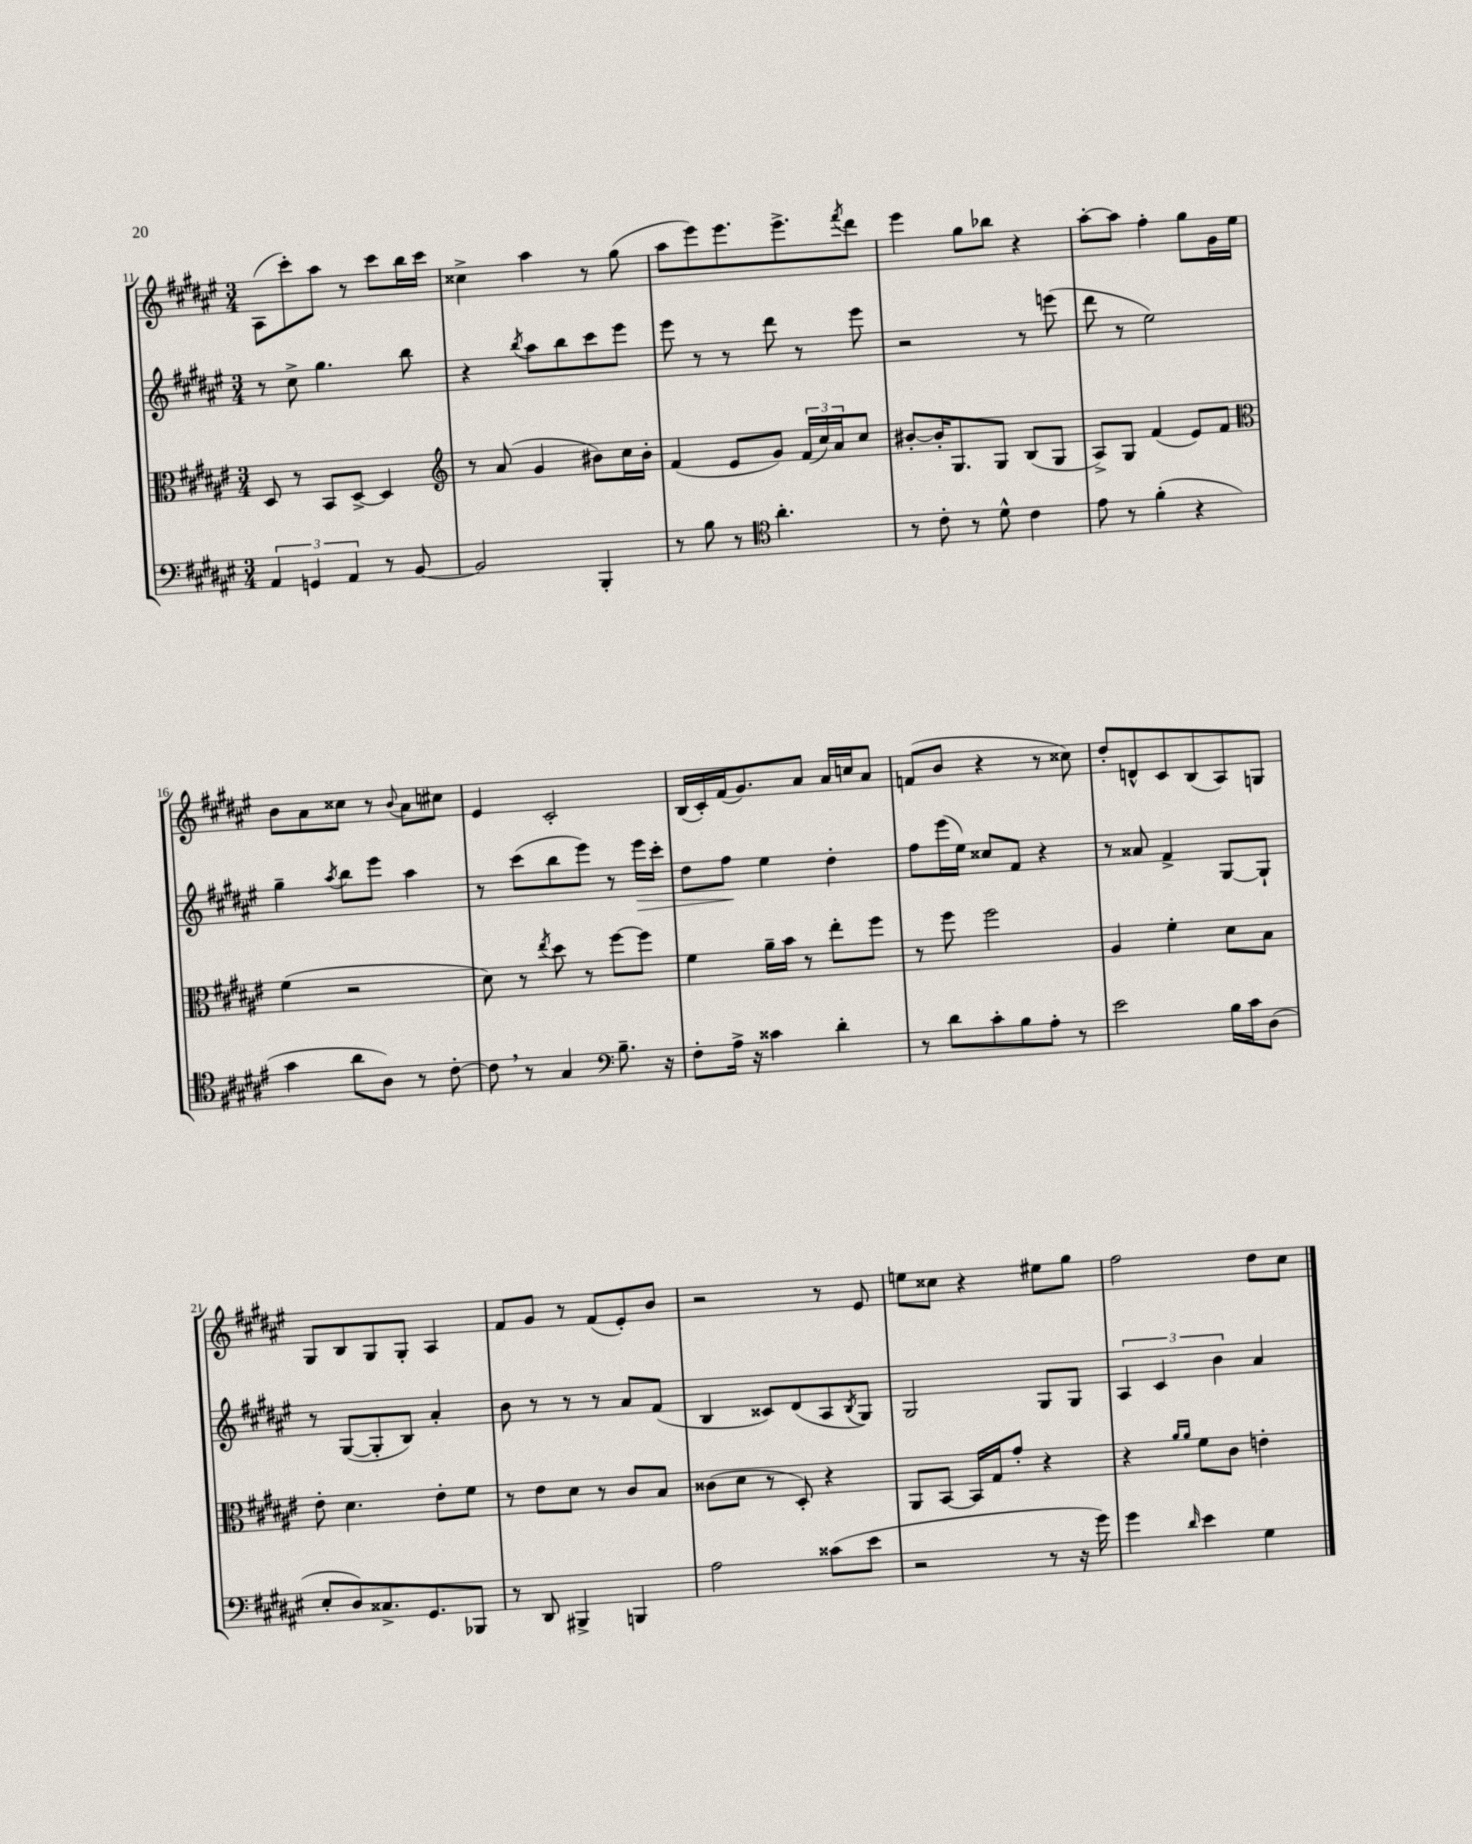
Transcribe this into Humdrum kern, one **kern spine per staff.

**kern	**kern	**kern	**dynam	**kern
*part4	*part3	*part2	*part2	*part1
*staff4	*staff3	*staff2	*staff2	*staff1
*clefF4	*clefC3	*clefG2	*	*clefG2
*k[f#c#g#d#a#e#]	*k[f#c#g#d#a#e#]	*k[f#c#g#d#a#e#]	*	*k[f#c#g#d#a#e#]
*M3/4	*M3/4	*M3/4	*	*M3/4
=11	=11	=11	=11	=11
6AA#/	8D#/	8r	.	(8A#\L
.	8r	8cc#^\	.	8ccc#'\)
6GGn/	.	.	.	.
.	8BB/L	4.gg#\	.	8aa#\J
6AA#/	.	.	.	.
.	[8D#^/J	.	.	8r
8r	4D#/]	.	.	8ccc#\L
[8BB/	.	8bb\	.	16bb\L
.	.	.	.	16ccc#\JJ
=12	=12	=12	=12	=12
*	*clefG2	*	*	*
2BB/]	8r	4r	.	4cc##X^\
.	(8a#/	.	.	.
.	.	8qbb/	.	.
.	4g#/	8aa#\L	.	4aa#\
.	.	8bb\	.	.
4BBB'/	8b#X\L)	8ccc#\	.	8r
.	16cc#\L	8eee#\J	.	(8gg#\
.	16b#'\JJ	.	.	.
=13	=13	=13	=13	=13
8r	(4f#/	8eee#\	.	8aa#\L
8B\	.	8r	.	8eee#\)
8r	8e#/L	8r	.	8.eee#\
*clefC4	*	*	*	*
4.a#'\	8g#/J)	8ddd#\	.	.
.	.	.	.	8.eee#^\
.	(24f#/LL	8r	.	.
.	24cc#/)	.	.	.
.	24a#/J	.	.	.
.	.	.	.	8qfff#/
.	8cc#/J	8eee#\	.	8ddd#\J
=14	=14	=14	=14	=14
8r	[8b#X'/L	2r	.	4eee#\
8c#'\	16b#'/K]	.	.	.
.	8.G#/	.	.	.
8r	.	.	.	8gg#\L
8d#^^\	8G#/J	.	.	8bb-X\J
4c#\	(8B/L	8r	.	4r
.	8G#/J	(8eeen\	.	.
=15	=15	=15	=15	=15
8e#\	8A#^/L)	8ddd#\	.	[8aa#'\L
8r	8G#/J	8r	.	8aa#\J]
(4f#'\	(4f#/	2ee#\)	.	4ff#'\
4r	8e#/L)	.	.	8gg#\L
.	8f#/J	.	.	16g#\L
.	.	.	.	16ee#\JJ
!!LO:LB:g=z
=16	=16	=16	=16	=16
*	*clefC3	*	*	*
4g#\	(4f#\	4gg#~\	.	8b\L
.	.	.	.	8a#\
.	.	8qaa#/	.	.
8a#\L	2r	8bb\L	.	8cc##X\J
8A#\J)	.	8eee#\J	.	8r
.	.	.	.	8qqb/
8r	.	4aa#\	.	8a#\L
[8c#'\	.	.	.	8cc#X\J
=17	=17	=17	=17	=17
8c#,\]	8d#\)	8r	.	4e#/
8r	8r	(8ccc#\L	.	.
.	8qee#/	.	.	.
4G#/	8dd#\	8bb\	.	2c#'/
.	8r	8eee#\J)	.	.
*clefF4	*	*	*	*
8.B~\	[8ff#\L	8r	.	.
!	!	!	!LO:HP:b	!
.	8ff#\J]	16eee#\LL	>	.
16r	.	16ccc#'\JJ	.	.
=18	=18	=18	=18	=18
8F#'\L	4f#\	8dd#\L	.	(16B/LL
.	.	.	.	16c#'/)
16A#^\Jk	.	8ff#\J	.	(16f#/J
16r	.	.	.	8.g#/)
4c##X\	16a#~\LL	4ee#\	]	.
.	16b\JJ	.	.	.
.	8r	.	.	8a#/J
4d#'\	8ee#'\L	4dd#'\	.	16a#/LL
.	.	.	.	16ccn/J
.	8ff#\J	.	.	8a#/J
=19	=19	=19	=19	=19
8r	8r	8ff#\L	.	(8fn/L
8d#\L	8ff#\	(16eee#\L	.	8b/J
.	.	16ee#\JJ)	.	.
8c#'\	2ff#\	8cc##X/L	.	4r
8B\	.	8f#/J	.	.
8A#'\J	.	4r	.	8r
8r	.	.	.	8cc##X\)
=20	=20	=20	=20	=20
2e#\	4A#/	8r	.	8dd#'/L
.	.	8a##X/	.	8dn^^/
.	4f#'\	4f#^/	.	8c#/
.	.	.	.	(8B/
16B\LL	8d#\L	[8G#/L	.	8A#/)
16c#\J	.	.	.	.
(8D#\J	8B\J	8G#`/J]	.	8Gn/J
!!LO:LB:g=z
=21	=21	=21	=21	=21
8E#'/L	8e#'\	8r	.	8G#/L
8D#/)	4.d#\	([8G#/L	.	8B/
8.C##X^/	.	8G#'/]	.	8G#/
.	.	8B/J)	.	8G#'/J
8.GG#/	.	.	.	.
.	8e#'\L	4a#'/	.	4A#/
8BBB-X/J	8f#\J	.	.	.
=22	=22	=22	=22	=22
8r	8r	8b\	.	8f#/L
8DD#/	8e#\L	8r	.	8g#/J
4BBB#X^/	8d#\J	8r	.	8r
.	8r	8r	.	(8f#/L
4BBBn/	8c#/L	8a#/L	.	8e#'/)
.	8B/J	(8f#/J	.	8b/J
=23	=23	=23	=23	=23
2A#\	(8c##X\L	4B/	.	2r
.	8d#\J	.	.	.
.	8r	8c##X/L)	.	.
.	8D#'/)	(8d#/	.	.
(8c##X\L	4r	8A#/	.	8r
.	.	8qB/	.	.
8e#\J	.	8G#/J)	.	8e#/
=24	=24	=24	=24	=24
2r	8AA#/L	2G#/	.	8een\L
.	[8BB/J	.	.	8cc##X\J
.	16BB/LL]	.	.	4r
.	16G#/J	.	.	.
.	8g#'/J	.	.	.
8r	4r	8G#/L	.	8ee#X\L
16r	.	8G#/J	.	8gg#\J
16g#\)	.	.	.	.
=25	=25	=25	=25	=25
4g#\	4r	6A#/	.	2ff#\
.	.	6c#/	.	.
.	16qqa#/LL	.	.	.
16qqd#/	16qqa#/JJ	.	.	.
4e#\	8f#\L	.	.	.
.	.	6b\	.	.
.	8c#\J	.	.	.
4G#\	4en'\	4a#/	.	8dd#\L
.	.	.	.	8cc#\J
==	==	==	==	==
*-	*-	*-	*-	*-
